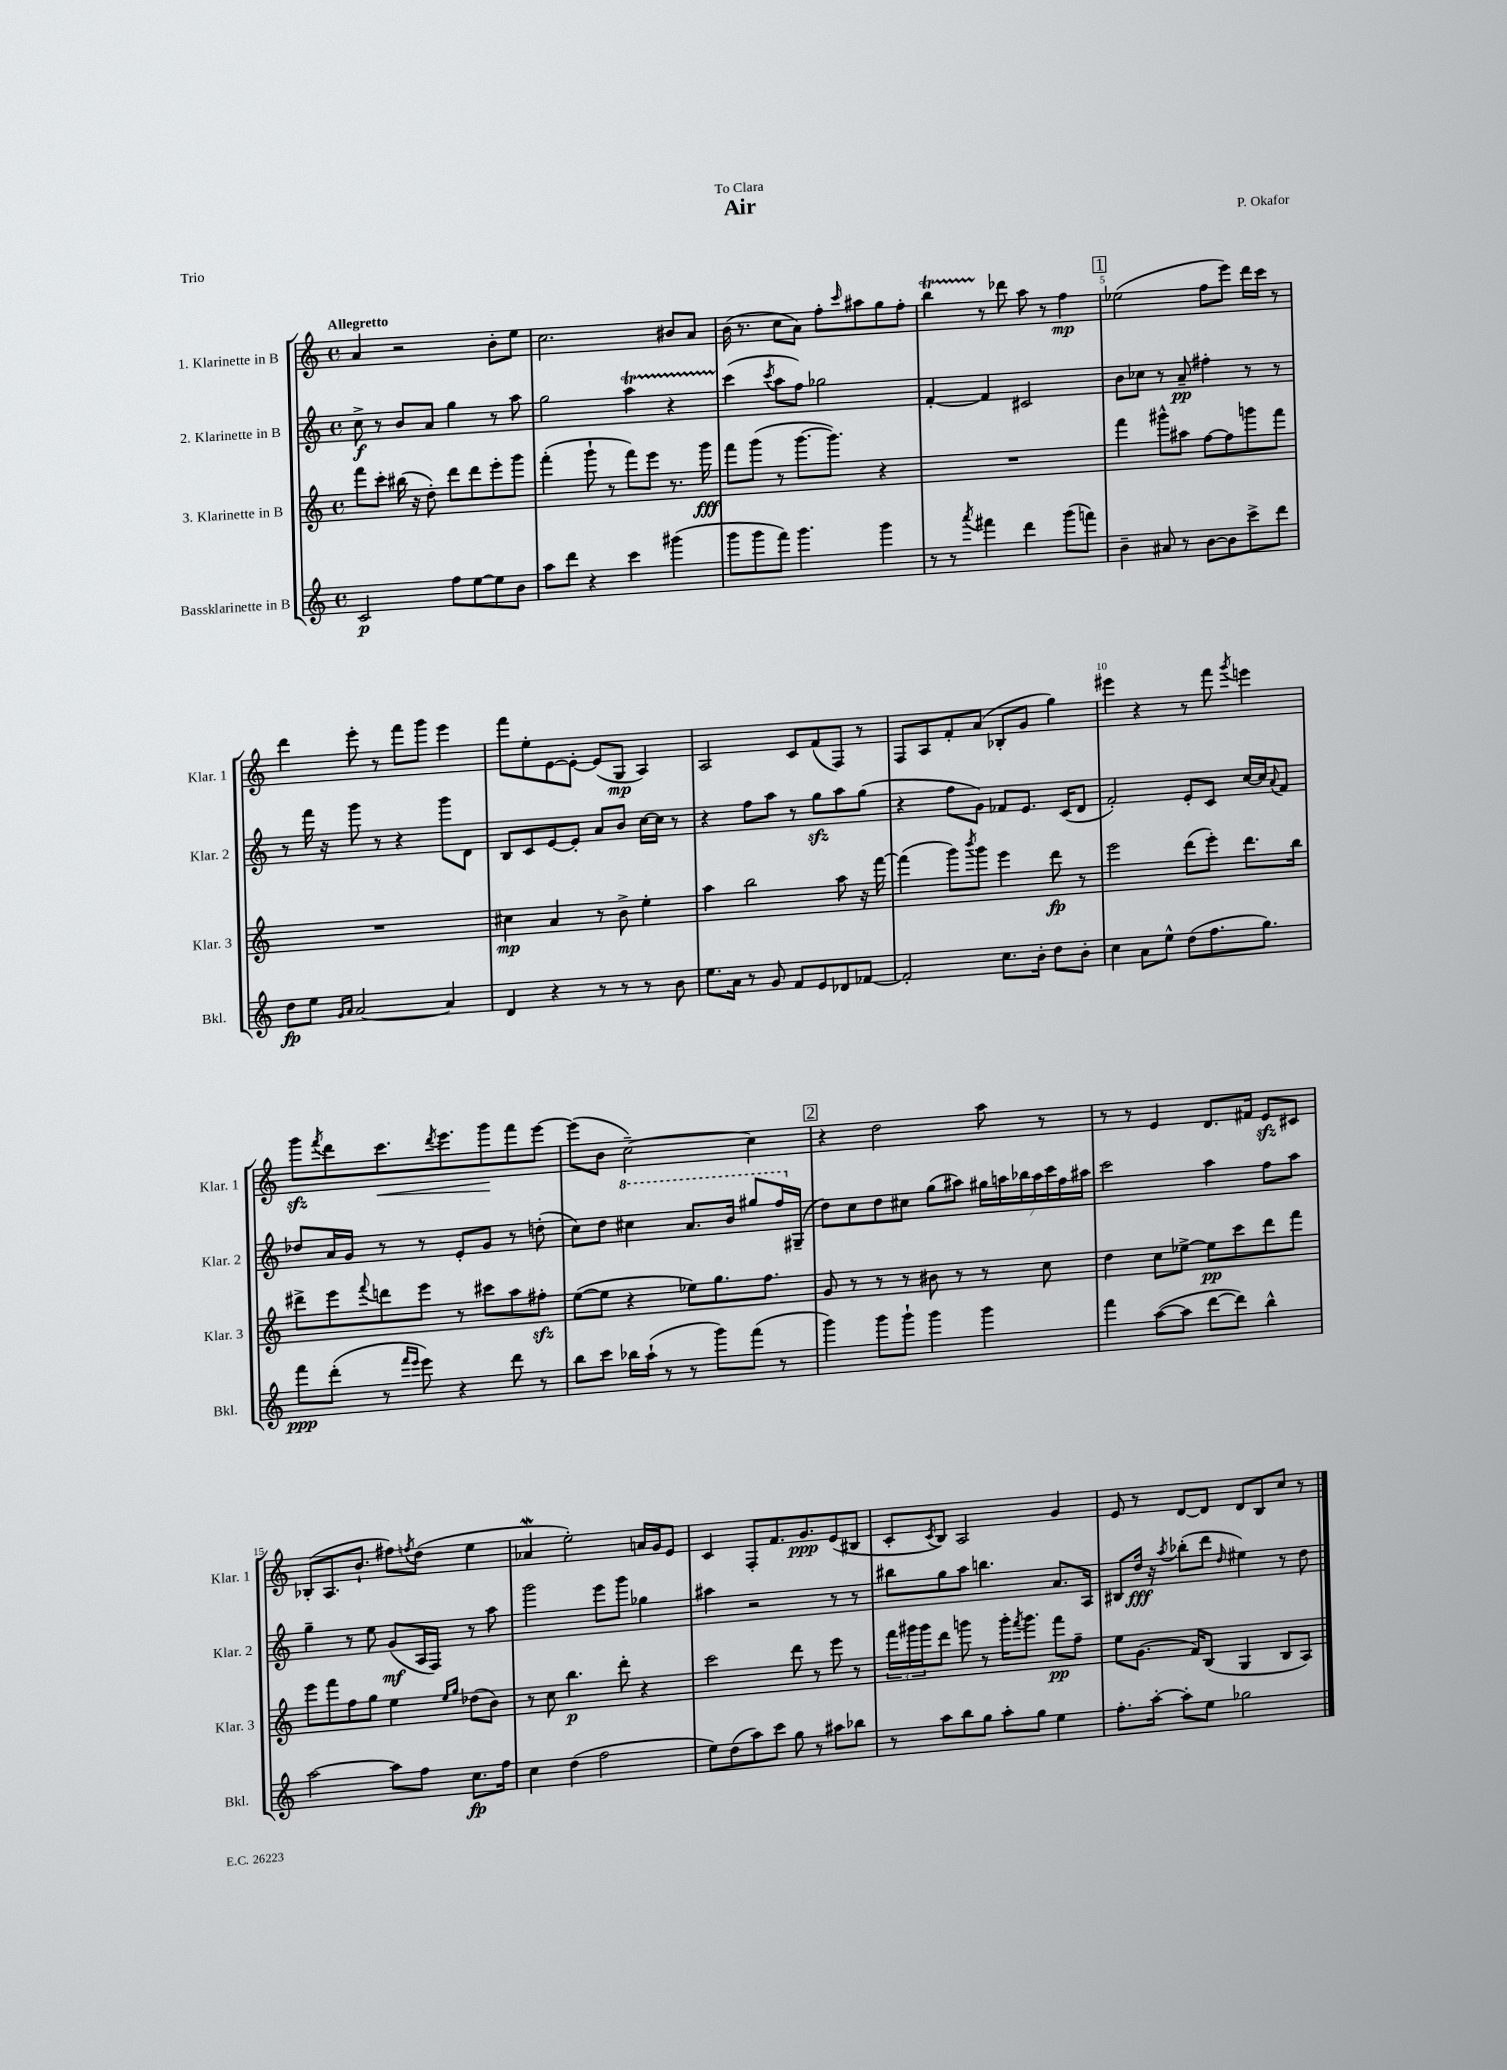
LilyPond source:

\header { title = "Air" composer = "P. Okafor" dedication = "To Clara" piece = "Trio" }
<<
\new StaffGroup <<
\new Staff = "s0" \with { instrumentName = "1. Klarinette in B" shortInstrumentName = "Klar. 1" } {
    \clef treble \key c \major \defaultTimeSignature \time 4/4 \tempo "Allegretto"
    a'4 r2 b'8-. e''8 |
    c''2. bis'8 a'8 |
    b'16( r8. c''8 a'8) f''8-. \grace { c'''16 } ais''8 g''8 f''8-. |
    b''4\startTrillSpan r8\stopTrillSpan des'''8 a''8 r8 f''4\mp |
    \mark \markup { \box "1" } ees''2( f''8 e'''8) d'''16 c'''16 r8 |
    d'''4 e'''8-. r8 f'''8 g'''8 e'''4 |
    f'''8 e''8-. e'8~ e'8~-. e'8( g8\mp a4) |
    a2 c'8 f'8( f8) r8 |
    f8 a8 f'8-. a'8( bes8-. g'8 g''4) |
    eis'''4 r4 r8 f'''8 \acciaccatura { g'''8 } e'''4 |
    g'''8\sfz \acciaccatura { f'''8 } d'''8 c'''8.\< \acciaccatura { d'''8 } e'''8. g'''8\! f'''8 e'''8~ |
    e'''8( b'8 c''2~--) c''4 |
    \mark \markup { \box "2" } r4 d''2 a''8 r8 |
    r8 r8 e'4 d'8. fis'16 e'8\sfz cis'8 |
    bes8-.( a8. b'8.-! fis''8) \acciaccatura { f''8 } d''8( e''4 |
    aes'4\mordent e''2-.) a'16 g'16 e'8 |
    c'4 f8-. f'8. g'8.\ppp e'8( bis8 |
    c'8-. \acciaccatura { c'8 } b8) a2 g'4 |
    e'8 r8 d'8~ d'8 d'8 b8 c''8 r8 \bar "|." |
}
\new Staff = "s1" \with { instrumentName = "2. Klarinette in B" shortInstrumentName = "Klar. 2" } {
    \clef treble \key c \major \defaultTimeSignature \time 4/4
    c''8->\f r8 b'8 a'8 g''4 r8 a''8 |
    g''2 a''4\startTrillSpan r4 |
    c'''4\stopTrillSpan( \acciaccatura { c'''8 } a''8 f''8) ges''2 |
    f'4~-. f'4 cis'2 |
    \mark \markup { \box "1" } b'8 ces''8 r8 a'8--\pp fis''4-. r8 r8 |
    r8 f'''16 r16 g'''8 r8 r4 g'''8 d'8 |
    b8 c'8 e'8~ e'8-. a'8 b'8 c''16~ c''16 r8 |
    r4 f''8 a''8 r8 g''8\sfz a''8 g''8( |
    r4 f''8 g'8) fes'8 e'8. c'16( d'8 |
    f'2-.) e'8-. c'8 c''16~ c''16 \appoggiatura { a'8 } f'8 |
    des''8 a'16 g'16 r8 r8 e'8-. g'8 r8 d''8-.( |
    c''8) d''8 \ottava #1 cis'''4 a''8. b''16 gis'''8 f'''16 \ottava #0 gis16--( |
    \mark \markup { \box "2" } d''8) c''8 d''8 cis''8 g''8( ais''8) \tuplet 7/4 { gis''16 a''16 bes''16 a''16 c'''16 f''16 ais''16 } |
    c'''2 a''4 f''8 a''8 |
    g''4-- r8 e''8 g'8\mf( a16 f16) r8 a''8 |
    g'''2 e'''8 g'''8 ges''4 |
    ais''4 r2 r8 r8 |
    bis''8 g''8 a''8 b''4. a'8. a16 |
    bis8 d''16\fff r16 \acciaccatura { a''8 } bes''8-.( d'''8 \grace { d''16 } eis''4) r8 d''8 \bar "|." |
}
\new Staff = "s2" \with { instrumentName = "3. Klarinette in B" shortInstrumentName = "Klar. 3" } {
    \clef treble \key c \major \defaultTimeSignature \time 4/4
    f'''8 c'''8-. bis''16( r16 d''8-.) d'''8 d'''8 e'''8-. g'''8 |
    f'''4-.( g'''8-! r8 f'''8) e'''8 r8. g'''16\fff |
    f'''8 g'''8( r8 g'''8.~ g'''8.) r4 |
    R1 |
    \mark \markup { \box "1" } f'''4 gis'''8-^ ais''8 f''8~ f''8 g'''8 f'''8 |
    R1 |
    cis''4\mp a'4 r8 b'8-> e''4-. |
    a''4 b''2 a''8 r16 f'''16~ |
    f'''4( g'''8) \acciaccatura { b'''8 } g'''8 e'''4 d'''8\fp r8 |
    e'''2 d'''8( e'''8-.) d'''8. b''16 |
    dis'''8-> e'''8 \appoggiatura { f'''8 } d'''8 e'''8 r8 cis'''8 a''8 fis''8-.\sfz |
    e''8~( e''8 r4 ees''8) g''8. f''8. |
    \mark \markup { \box "2" } g'8 r8 r8 r8 bis'8 r8 r8 c''8 |
    d''4 c''8 ees''8~-> ees''8\pp c'''8 d'''8 f'''8 |
    e'''8 f'''8 f''8 g''8 e''4 \grace { e''16 g''16 } des''8( b'8) |
    r8 c''8 b''4.\p d'''8-. r4 |
    c'''2 d'''8 r8 e'''8 r8 |
    \tuplet 3/2 { f'''16 gis'''16 gis'''16 } d'''8 g'''8 r8 g'''16-. \acciaccatura { f'''8 } g'''8. f'''8\pp f''8-- |
    e''8 g'8.( f'16) b8( g4 b8 a8) \bar "|." |
}
\new Staff = "s3" \with { instrumentName = "Bassklarinette in B" shortInstrumentName = "Bkl." } {
    \clef treble \key c \major \defaultTimeSignature \time 4/4
    c'2\p f''8 e''8~ e''8 b'8 |
    a''8 d'''8 r4 c'''4 gis'''4( |
    g'''8 g'''8 f'''8) g'''4. g'''4 |
    r8 r8 \acciaccatura { a'''8 } fis'''4 d'''4 g'''8( f'''8) |
    \mark \markup { \box "1" } b'4-- ais'8 r8 b'8~ b'8 c'''8-> d'''8 |
    d''8\fp e''8 \grace { g'16 a'16 } a'2~ a'4 |
    d'4 r4 r8 r8 r8 b'8 |
    e''8. a'16 r8 g'8 f'8 e'8 des'8 fes'8~ |
    fes'2-. c''8. b'16-. d''8 b'8-. |
    c''4 a'8 e''8-^ d''8( f''8. g''8.) |
    f'''8\ppp d'''8-.( r8 \grace { f'''16 e'''16 } e'''8) r4 d'''8 r8 |
    b''8 c'''8 bes''16 a''16-!( r8 r8 g'''8) f'''8( r8 |
    \mark \markup { \box "2" } g'''4) g'''8 g'''8-! g'''4 g'''4 |
    f'''4 a''8~( a''8 d'''8~ d'''8) b''4-^ |
    a''2~ a''8 f''8 c''8.\fp f''16 |
    c''4 d''4( f''2 |
    e''8) d''8( a''8) c'''8 g''8 r8 ais''8 bes''8 |
    r8 a''8 b''8 g''8 a''8-. g''8 e''4 |
    f''8.-. a''16~-. a''8-. e''8 ges''2 \bar "|." |
}
>>
>>
\layout { \context { \Score \override BarNumber.break-visibility = ##(#f #t #t) barNumberVisibility = #(every-nth-bar-number-visible 5) } }
